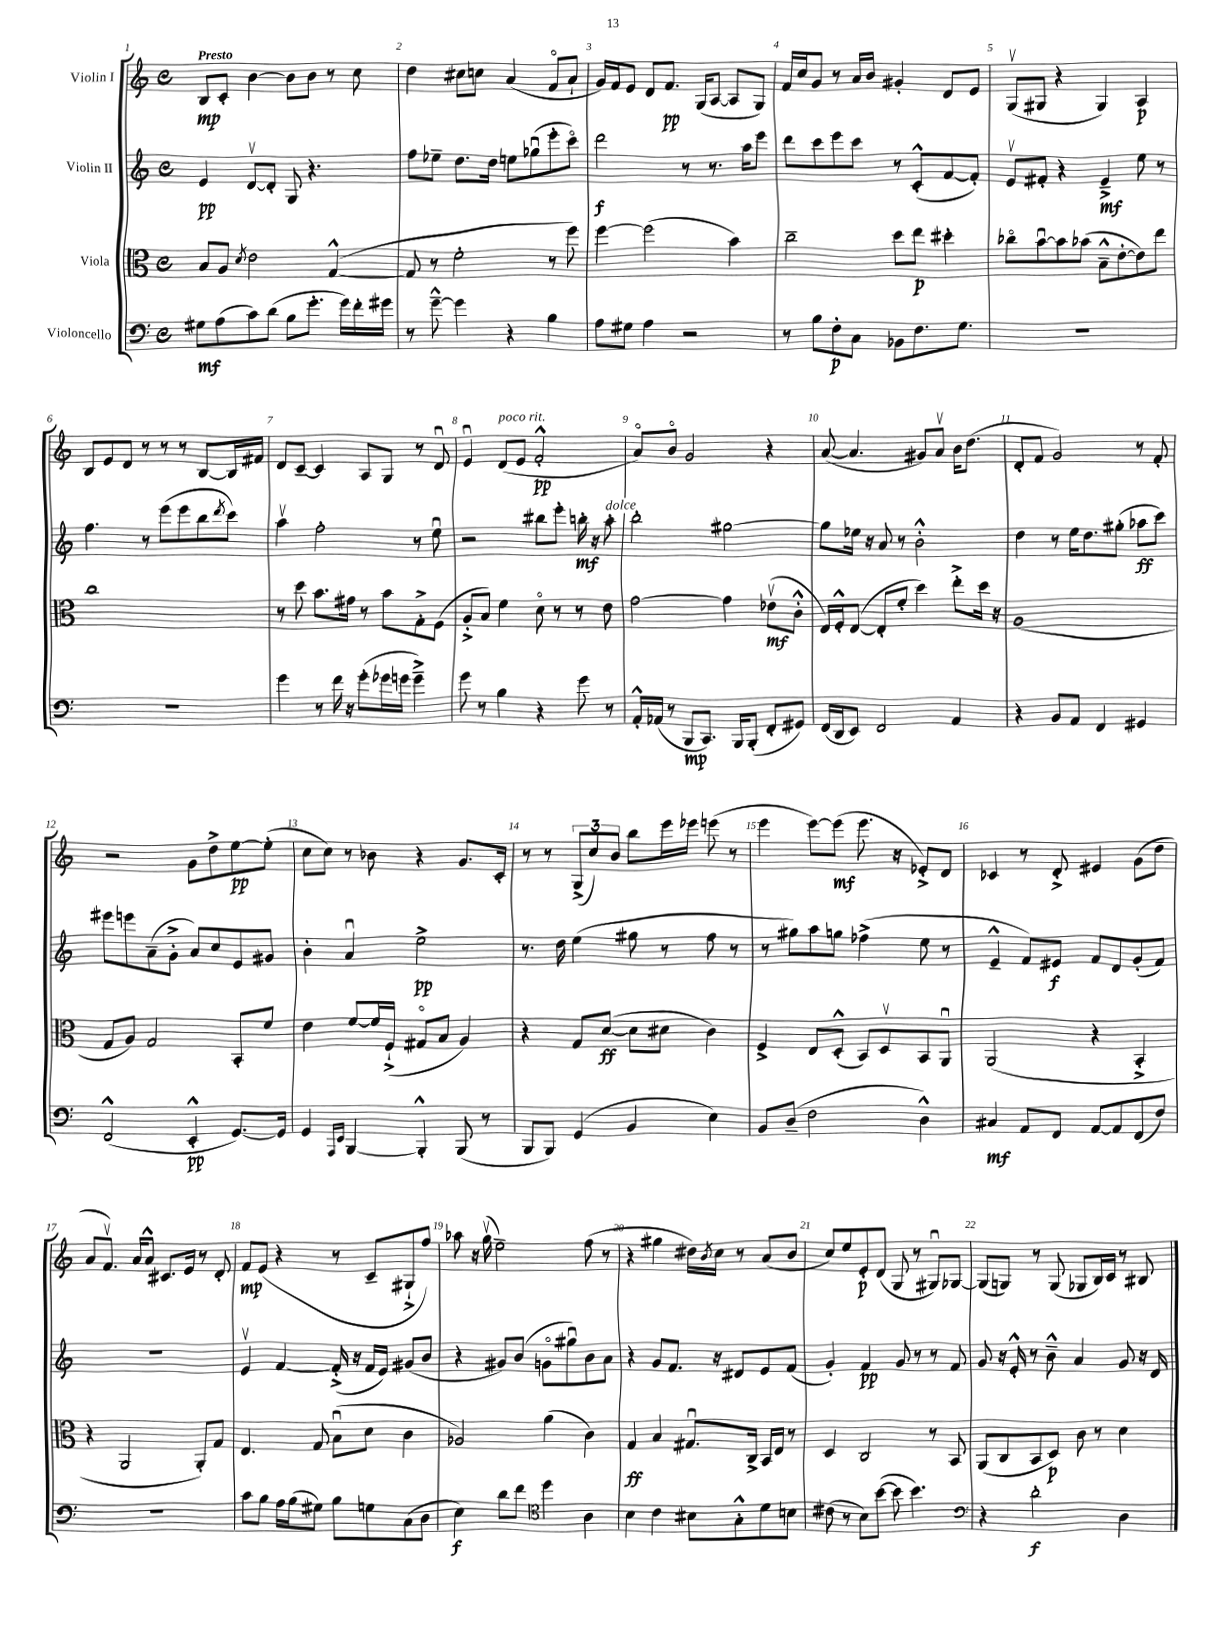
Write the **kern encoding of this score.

**kern	**dynam	**kern	**dynam	**kern	**dynam	**kern	**dynam
*part4	*part4	*part3	*part3	*part2	*part2	*part1	*part1
*staff4	*staff4	*staff3	*staff3	*staff2	*staff2	*staff1	*staff1
*I"Violoncello	*	*I"Viola	*	*I"Violin II	*	*I"Violin I	*
*clefF4	*	*clefC3	*	*clefG2	*	*clefG2	*
*k[]	*	*k[]	*	*k[]	*	*k[]	*
*M4/4	*	*M4/4	*	*M4/4	*	*M4/4	*
*met(c)	*	*met(c)	*	*met(c)	*	*met(c)	*
=1	=1	=1	=1	=1	=1	=1	=1
!	!	!	!	!	!	!LO:TX:a:B:t=Presto	!
8G#X\L	mf	8B/L	.	4e/	pp	8B/L	mp
(8A\	.	8A/J	.	.	.	8c'/J	.
.	.	8qd/	.	.	.	.	.
8c\)	.	2e\	.	[8dv/L	.	[4b\	.
(8d\J	.	.	.	8d'/J]	.	.	.
8B\L	.	.	.	8G/	.	8b\L]	.
8.g'\J	.	.	.	4.r	.	8b\J	.
.	.	([4G^^/	.	.	.	8r	.
16g\LL)	.	.	.	.	.	.	.
16f'\	.	.	.	.	.	8cc\	.
16g#X\JJ	.	.	.	.	.	.	.
=2	=2	=2	=2	=2	=2	=2	=2
8r	.	8G/]	.	8ff\L	.	4dd\	.
[8g~^^\	.	8r	.	8ee-X~\J	.	.	.
4g\]	.	2f'\	.	8.dd\L	.	8cc#X\L	.
.	.	.	.	.	.	8ccn\J	.
.	.	.	.	16dd\Jk	.	.	.
4r	.	.	.	8een\L	.	(4a/	.
.	.	.	.	(8gg-Xu\	.	.	.
4B\	.	8r	.	8eee'\	.	8f/L	.
.	.	8ff\)	.	8ccc\J)	.	8a`/J	.
=3	=3	=3	=3	=3	=3	=3	=3
8A\L	.	[4ff\	.	2ddd\	f	16g/LL)	.
.	.	.	.	.	.	16f/J	.
8G#X\J	.	.	.	.	.	8e/J	.
4A\	.	(2ff\]	.	.	.	8d/L	.
.	.	.	.	.	.	8.f/J	pp
2r	.	.	.	8r	.	.	.
.	.	.	.	.	.	(16G/KL	.
.	.	.	.	8.r	.	[8A/J	.
.	.	4b\)	.	.	.	8A/L]	.
.	.	.	.	16aa\KL	.	.	.
.	.	.	.	8eee\J	.	8G/J)	.
=4	=4	=4	=4	=4	=4	=4	=4
8r	.	2cc~\	.	8ddd\L	.	16f/LL	.
.	.	.	.	.	.	16cc/J	.
8B\L	.	.	.	8ccc\	.	8g/J	.
8F'\	p	.	.	8eee\	.	8r	.
8C\J	.	.	.	8ccc\J	.	16a/LL	.
.	.	.	.	.	.	16b/JJ	.
8BB-X\L	.	8dd\L	.	8r	.	4g#X'/	.
8.F\	.	8ee\J	p	(8c'^^/L	.	.	.
.	.	4dd#X'\	.	[8f/	.	8d/L	.
8.G\J	.	.	.	.	.	.	.
.	.	.	.	8f'/J])	.	8e/J	.
=5	=5	=5	=5	=5	=5	=5	=5
1r	.	8cc-X\L	.	8ev/L	.	(8Gv/L	.
.	.	[8bu\	.	8f#X'/J	.	8G#X/J	.
.	.	8b\]	.	4r	.	4r	.
.	.	(8b-X\J	.	.	.	.	.
.	.	8B~^^\L	.	4e~^/	mf	4G#/)	.
.	.	[8e'\	.	.	.	.	.
.	.	8e\])	.	8ee\	.	4A/	p
.	.	8ee\J	.	8r	.	.	.
!!LO:LB:g=z
=6	=6	=6	=6	=6	=6	=6	=6
1r	.	1cc	.	4.ff\	.	8B/L	.
.	.	.	.	.	.	8e/	.
.	.	.	.	.	.	8d/J	.
.	.	.	.	8r	.	8r	.
.	.	.	.	(8eee\L	.	8r	.
.	.	.	.	8eee\	.	8r	.
.	.	.	.	8bb\	.	[8B/L	.
.	.	.	.	8qddd/	.	.	.
.	.	.	.	8ccc\J)	.	16B/L]	.
.	.	.	.	.	.	16f#X/JJ	.
=7	=7	=7	=7	=7	=7	=7	=7
4g\	.	8r	.	4aav\	.	8d/L	.
.	.	8dd\	.	.	.	[8c~/J	.
8r	.	8.b\L	.	2ff'\	.	4c/]	.
16f\	.	.	.	.	.	.	.
16r	.	16g#X\Jk	.	.	.	.	.
(8g'\L	.	8r	.	.	.	8A/L	.
16g-X\L	.	8b\L	.	.	.	8G/J	.
16gn\JJ	.	.	.	.	.	.	.
4g~^\)	.	8G'^\	.	8r	.	8r	.
.	.	(8F\J	.	8eeu\	.	8du/	.
=8	=8	=8	=8	=8	=8	=8	=8
8g\	.	8A'^/L	.	2r	.	4eu/	.
8r	.	8B/J)	.	.	.	.	.
!	!	!	!	!	!	!LO:TX:a:i:t=poco rit.	!
4B\	.	4f\	.	.	.	(8d/L	.
.	.	.	.	.	.	8e/J	.
4r	.	8d\	.	8bb#X\L	.	2f'^^/	pp
.	.	8r	.	8eee'\J	.	.	.
8g\	.	8r	.	16bbn'\	mf	.	.
.	.	.	.	16r	.	.	.
!	!	!	!	!LO:TX:a:i:t=dolce	!	!	!
8r	.	8e\	.	8aa'\	.	.	.
=9	=9	=9	=9	=9	=9	=9	=9
16AA'^^/LL	.	[2g\	.	2bb'\	.	8a/L)	.
(16AA-X/JJ	.	.	.	.	.	.	.
8r	.	.	.	.	.	8b/J	.
8BBB/L	mp	.	.	.	.	2g/	.
8.CC/J)	.	.	.	.	.	.	.
.	.	4g\]	.	[2gg#X\	.	.	.
16BBB/KL	.	.	.	.	.	.	.
(8BBB'/J	.	.	.	.	.	.	.
8FF'/L	.	(8e-Xv\L	mf	.	.	4r	.
8GG#X/J)	.	8c'^^\J	.	.	.	.	.
=10	=10	=10	=10	=10	=10	=10	=10
(16FF/LL	.	16E/LL)	.	8gg#\L]	.	([8a/	.
16DD/J	.	16F'^^/J	.	.	.	.	.
8EE/J)	.	([8E/J	.	16ee-X\Jk	.	4.a/]	.
.	.	.	.	16r	.	.	.
2FF/	.	8E'/L]	.	8a/	.	.	.
.	.	8f'/J	.	8r	.	.	.
.	.	4dd\)	.	2b'^^\	.	8g#X/L)	.
.	.	.	.	.	.	8av/J	.
4AA/	.	8ee'^\L	.	.	.	16b\KL	.
.	.	.	.	.	.	(8.dd\J	.
.	.	16dd\Jk	.	.	.	.	.
.	.	16r	.	.	.	.	.
=11	=11	=11	=11	=11	=11	=11	=11
4r	.	(1A	.	4dd\	.	8d'/L	.
.	.	.	.	.	.	8f/J	.
8BB/L	.	.	.	8r	.	2g/)	.
8AA/J	.	.	.	16ee\KL	.	.	.
.	.	.	.	8.dd\	.	.	.
4FF/	.	.	.	.	.	.	.
.	.	.	.	(8gg#X'\J	.	.	.
4GG#X/	.	.	.	8aa-X\L	ff	8r	.
.	.	.	.	8ccc\J)	.	8f'/	.
!!LO:LB:g=z
=12	=12	=12	=12	=12	=12	=12	=12
(2FF^^/	.	8G/L	.	8eee#X\L	.	2r	.
.	.	8A/J)	.	8eeen\	.	.	.
.	.	2G/	.	(8a~\	.	.	.
.	.	.	.	8g'^\J	.	.	.
4EE'^^/	pp	.	.	8a/L)	.	8g\L	.
.	.	.	.	8cc/	.	8dd^\	.
[8.GG/L)	.	8BB'/L	.	8e/	.	[8ee\	pp
.	.	8f/J	.	8g#X/J	.	(8ee'\J]	.
16GG/Jk]	.	.	.	.	.	.	.
=13	=13	=13	=13	=13	=13	=13	=13
4GG/	.	4e\	.	4b'\	.	8cc\L	.
.	.	.	.	.	.	8cc\J)	.
16qqAAA/LL	.	.	.	.	.	.	.
16qqEE/JJ	.	.	.	.	.	.	.
[4BBB/	.	[8f/L	.	4au/	.	8r	.
.	.	16f/L]	.	.	.	8b-X\	.
.	.	(16F`^/JJ	.	.	.	.	.
4BBB'^^/]	.	8G#X/L	.	2ee^\	pp	4r	.
.	.	8B/J	.	.	.	.	.
(8BBB/	.	4A/)	.	.	.	8.g/L	.
8r	.	.	.	.	.	.	.
.	.	.	.	.	.	16c'/Jk	.
=14	=14	=14	=14	=14	=14	=14	=14
8BBB/L	.	4r	.	8.r	.	8r	.
8BBB/J)	.	.	.	.	.	8r	.
.	.	.	.	16dd\	.	.	.
(4GG/	.	8G/L	.	(4ee\	.	(12G^/L	.
.	.	.	.	.	.	12cc/)	.
.	.	([8d/J	ff	.	.	.	.
.	.	.	.	.	.	12b/J	.
4BB/	.	8d\L]	.	8gg#X\	.	8bb\L	.
.	.	8d#X\J	.	8r	.	16eee\L	.
.	.	.	.	.	.	16eee-X\JJ	.
4E\)	.	4c\)	.	8ff\	.	(8eeen\	.
.	.	.	.	8r	.	8r	.
=15	=15	=15	=15	=15	=15	=15	=15
8BB/L	.	4F^/	.	8r	.	4eee\	.
(8D~/J	.	.	.	8gg#X\L)	.	.	.
2F\	.	8E/L	.	8aa\	.	[8eee\L)	.
.	.	(8D'^^/J	.	8ggn\J	.	(8eee\J]	mf
.	.	8BB/L)	.	(4ff-X^\	.	8.eee\	.
.	.	8Dv/	.	.	.	.	.
.	.	.	.	.	.	16r	.
4D^^\)	.	8BB/	.	8ee\	.	8e-X'^/L)	.
.	.	8AAu/J	.	8r	.	8d/J	.
=16	=16	=16	=16	=16	=16	=16	=16
4C#X/	mf	(2AA/	.	4e~^^/	.	4c-X/	.
8AA/L	.	.	.	8f/L)	.	8r	.
8FF/J	.	.	.	8e#X/J	f	8d'^/	.
[8AA/L	.	4r	.	8f/L	.	4e#X/	.
8AA/]	.	.	.	8d/	.	.	.
(8FF/	.	4BB'^/	.	(8g'/	.	(8g\L	.
8F/J)	.	.	.	8f/J)	.	8dd\J	.
!!LO:LB:g=z
=17	=17	=17	=17	=17	=17	=17	=17
1r	.	4r	.	1r	.	8a/L	.
.	.	.	.	.	.	8.fv/J)	.
.	.	2AA/	.	.	.	.	.
.	.	.	.	.	.	16a/KL	.
.	.	.	.	.	.	8a^^/J	.
.	.	.	.	.	.	8.c#X/L	.
.	.	.	.	.	.	16e/Jk	.
.	.	8AA'/L)	.	.	.	8r	.
.	.	8G/J	.	.	.	8d'/	.
=18	=18	=18	=18	=18	=18	=18	=18
8c\L	.	4.E/	.	4ev/	.	8f/L	mp
8B\J	.	.	.	.	.	(8e/J	.
16A\LL	.	.	.	[4f/	.	4r	.
(16B\J	.	.	.	.	.	.	.
8G#X\J)	.	8G/	.	.	.	.	.
8B\L	.	(8Bu\L	.	(16f'^/]	.	8r	.
.	.	.	.	16r	.	.	.
8Gn\	.	8d\J	.	16f/LL	.	8c~/L	.
.	.	.	.	16e/JJ)	.	.	.
(8C\	.	4c\	.	(8g#X/L	.	8G#X`^/	.
8D\J	.	.	.	8b/J	.	8ff/J)	.
=19	=19	=19	=19	=19	=19	=19	=19
4E\)	f	2A-X/)	.	4r	.	8aa-X\	.
.	.	.	.	.	.	16r	.
.	.	.	.	.	.	(16ggv\	.
8d\L	.	.	.	8g#X/L)	.	2ee~\)	.
8f\J	.	.	.	(8b/J	.	.	.
*clefC4	*	*	*	*	*	*	*
4dd\	.	(4a\	.	8gn\L	.	.	.
.	.	.	.	8gg#Xu\)	.	.	.
4A\	.	4c\)	.	8b\	.	(8ff\	.
.	.	.	.	8a\J	.	8r	.
=20	=20	=20	=20	=20	=20	=20	=20
4B\	.	4G/	ff	4r	.	4r	.
4c\	.	4B/	.	8g/L	.	4gg#X\	.
.	.	.	.	8.f/J	.	.	.
8B#X\L	.	8.G#Xu/L	.	.	.	16dd#X\LL)	.
.	.	.	.	.	.	8qb/	.
.	.	.	.	16r	.	16cc\JJ	.
8G'^^\	.	.	.	8d#X/L	.	8r	.
.	.	16C^/Jk	.	.	.	.	.
8d\	.	16BB/LL	.	8e/	.	(8a/L	.
.	.	16E/JJ	.	.	.	.	.
8Bn\J	.	8r	.	(8f/J	.	8b/J	.
=21	=21	=21	=21	=21	=21	=21	=21
(8c#X\	.	4D/	.	4g'/)	.	8cc/L)	.
8r	.	.	.	.	.	8ee/	.
8B\L)	.	2C/	.	4f/	pp	8e'/	p
([8b\J	.	.	.	.	.	(8d/J	.
8b\]	.	.	.	8g/	.	8G/	.
4.b\)	.	.	.	8r	.	8r	.
.	.	8r	.	8r	.	8G#Xu/L)	.
.	.	8BB/	.	8f/	.	[8G-X/J	.
=22	=22	=22	=22	=22	=22	=22	=22
*clefF4	*	*	*	*	*	*	*
4r	.	(8AA/L	.	8g/	.	(8G-/L]	.
.	.	8C/	.	16r	.	8Gn/J)	.
.	.	.	.	16e'^^/	.	.	.
2d'\	f	8BB/	.	8r	.	8r	.
.	.	8D/J)	p	8b~^^\	.	(8G/	.
.	.	8c\	.	4a/	.	8G-X/L	.
.	.	8r	.	.	.	16B/L)	.
.	.	.	.	.	.	16c/JJ	.
4D\	.	4d\	.	8g/	.	8r	.
.	.	.	.	16r	.	8B#X/	.
.	.	.	.	16d/	.	.	.
==	==	==	==	==	==	==	==
*-	*-	*-	*-	*-	*-	*-	*-
